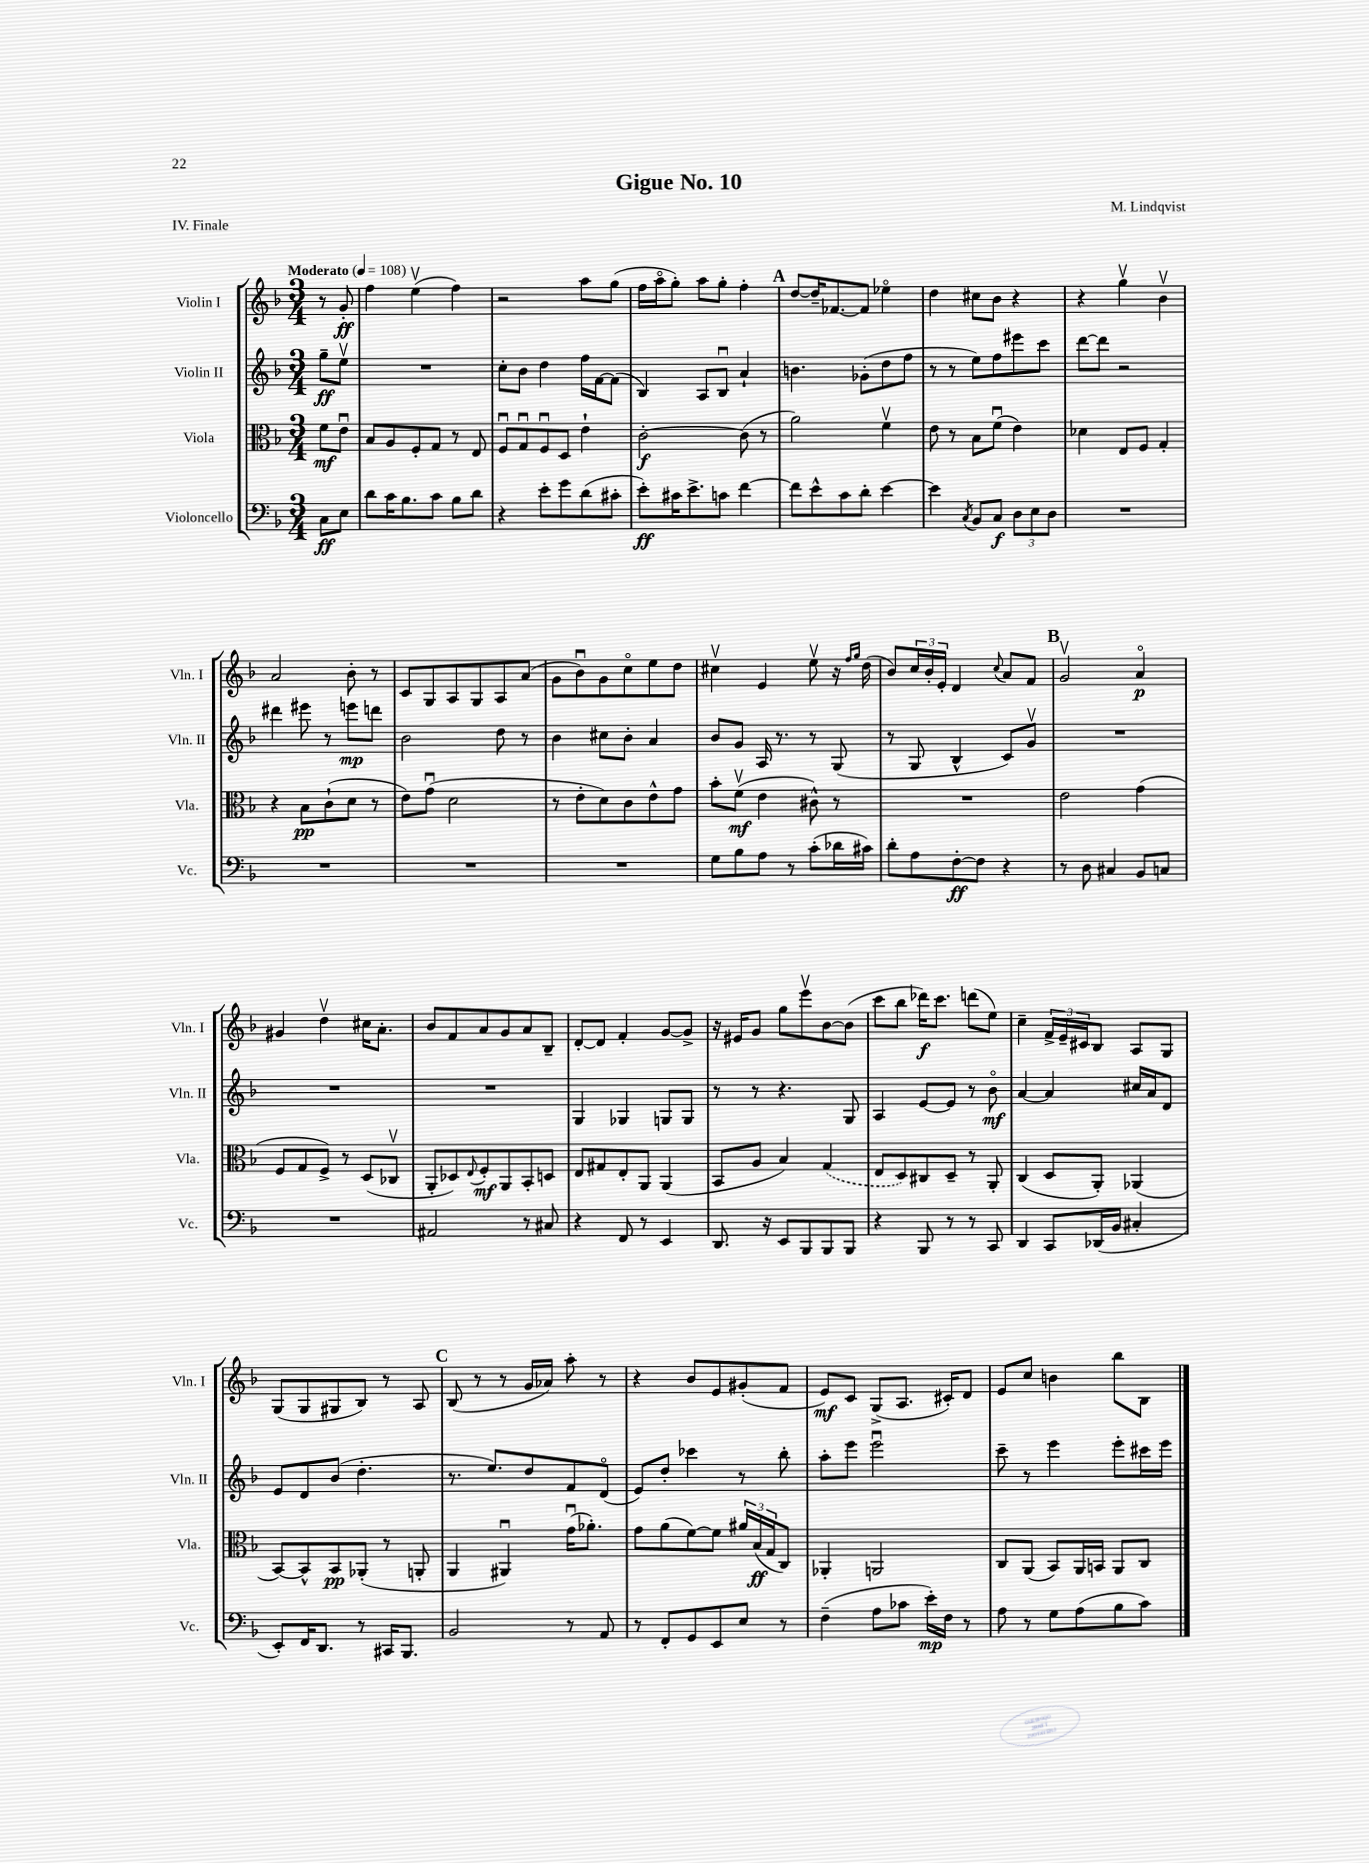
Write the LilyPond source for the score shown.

\header { title = "Gigue No. 10" composer = "M. Lindqvist" piece = "IV. Finale" }
<<
\new StaffGroup <<
\new Staff = "s0" \with { instrumentName = "Violin I" shortInstrumentName = "Vln. I" } {
    \clef treble \key f \major \numericTimeSignature \time 3/4 \partial 4 \tempo "Moderato" 4 = 108
    r8 g'8-.\ff |
    f''4 e''4\upbow( f''4) |
    r2 a''8 g''8( |
    f''16 a''16\flageolet g''8-.) a''8 g''8-. f''4-. |
    \mark \markup { \bold "A" } d''8~ d''16-- fes'8.~ fes'8 ees''4\flageolet |
    d''4 cis''8 bes'8 r4 |
    r4 g''4\upbow bes'4\upbow |
    a'2 bes'8-. r8 |
    c'8 g8 a8 g8 a8 a'8( |
    g'8 bes'8\downbow) g'8 c''8\flageolet e''8 d''8 |
    cis''4\upbow e'4 e''8\upbow r16 \grace { f''16 g''16 } d''16( |
    bes'8) \tuplet 3/2 { c''16 bes'16-. e'16-. } d'4 \appoggiatura { c''8 } a'8 f'8 |
    \mark \markup { \bold "B" } g'2\upbow a'4\flageolet\p |
    gis'4 d''4\upbow cis''16 a'8.-. |
    bes'8 f'8 a'8 g'8 a'8 bes8-- |
    d'8~-. d'8 f'4-. g'8~ g'8-> |
    r16 eis'16 g'8 g''8 e'''8\upbow bes'8~ bes'8( |
    c'''8 bes''8 des'''16\f) c'''8. d'''8( e''8) |
    c''4-- \tuplet 3/2 { f'16-> e'16-- cis'16 } bes8 a8 g8 |
    g8( g8 gis8 bes8) r8 a8 |
    \mark \markup { \bold "C" } bes8( r8 r8 g'16 aes'16) a''8-. r8 |
    r4 bes'8 e'8 gis'8-.( f'8 |
    e'8\mf) c'8 g8->( a8. cis'16-.) d'8 |
    e'8 c''8 b'4 bes''8 bes8 \bar "|." |
}
\new Staff = "s1" \with { instrumentName = "Violin II" shortInstrumentName = "Vln. II" } {
    \clef treble \key f \major \numericTimeSignature \time 3/4 \partial 4
    g''8--\ff e''8\upbow |
    R2. |
    c''8-. bes'8 d''4 f''16 f'16~ f'8( |
    bes4) a8 bes8\downbow a'4-! |
    \mark \markup { \bold "A" } b'4. ges'8-.( d''8 f''8 |
    r8 r8 e''8) f''8 eis'''8 c'''8 |
    d'''8~ d'''8 r2 |
    dis'''4 eis'''8 r8 e'''8\mp d'''8 |
    bes'2 d''8 r8 |
    bes'4 cis''8 bes'8-. a'4 |
    bes'8 g'8 a16 r8. r8 g8( |
    r8 g8 bes4-^ c'8) g'8\upbow |
    \mark \markup { \bold "B" } R2. |
    R2. |
    R2. |
    g4 ges4 g8 g8 |
    r8 r8 r4. g8 |
    a4 e'8~ e'8 r8 bes'8\flageolet\mf |
    a'4~ a'4 cis''16 a'16 d'8 |
    e'8 d'8 bes'8( d''4.-. |
    \mark \markup { \bold "C" } r8. e''8.) d''8 f'8 d'8\flageolet( |
    e'8) d''8-. ces'''4 r8 bes''8-. |
    a''8-. e'''8 e'''2\downbow |
    c'''8-- r8 e'''4 e'''8-. cis'''16 e'''16 \bar "|." |
}
\new Staff = "s2" \with { instrumentName = "Viola" shortInstrumentName = "Vla." } {
    \clef alto \key f \major \numericTimeSignature \time 3/4 \partial 4
    f'8\mf e'8\downbow |
    bes8 a8 f8-. g8 r8 e8 |
    f8\downbow g8\downbow f8\downbow d8 e'4-! |
    c'2~-.\f c'8( r8 |
    \mark \markup { \bold "A" } a'2) f'4\upbow |
    e'8 r8 bes8 f'8\downbow( e'4) |
    des'4 e8 f8 g4-. |
    r4 bes8\pp c'8-!( d'8 r8 |
    e'8) g'8\downbow( d'2 |
    r8 e'8-. d'8) c'8 e'8-^ g'8 |
    bes'8-. f'8\upbow\mf( e'4 cis'8-^) r8 |
    R2. |
    \mark \markup { \bold "B" } e'2 g'4( |
    f8 g8 f8->) r8 d8( ces8\upbow |
    a,8-. des8) \appoggiatura { e8 } f8-.\mf a,8 bes,8-. d8 |
    e8 gis8 e8-. a,8 a,4( |
    bes,8 a8 bes4) \once \slurDashed g4( |
    e8 d8) cis8 d8-- r8 a,8-. |
    c4( d8 a,8-.) aes,4( |
    bes,8~) bes,8-^ bes,8\pp aes,8-.( r8 a,8-. |
    \mark \markup { \bold "C" } a,4 ais,4\downbow) g'16\downbow( aes'8.-.) |
    g'8 a'8( f'8~) f'8 \tuplet 3/2 { ais'16 bes16\ff( g16 } c8) |
    aes,4-. a,2 |
    c8 a,8( bes,8) a,16 b,16 a,8 c8 \bar "|." |
}
\new Staff = "s3" \with { instrumentName = "Violoncello" shortInstrumentName = "Vc." } {
    \clef bass \key f \major \numericTimeSignature \time 3/4 \partial 4
    c8\ff e8 |
    d'8 c'16 bes8. c'8 bes8 d'8 |
    r4 e'8-. g'8 d'8( cis'8-. |
    e'8-.\ff) cis'16 e'8.-> c'8 f'4~ |
    \mark \markup { \bold "A" } f'8 e'8-^ c'8 d'8-. e'4~ |
    e'4 \acciaccatura { c8 } bes,8 c8\f \tuplet 3/2 { d8 e8 d8 } |
    R2. |
    R2. |
    R2. |
    R2. |
    g8 bes8 a8 r8 c'8-.( des'16 cis'16) |
    d'8-. a8 f8~-.\ff f8 r4 |
    \mark \markup { \bold "B" } r8 d8 cis4 bes,8 c8 |
    R2. |
    ais,2 r8 cis8 |
    r4 f,8 r8 e,4 |
    d,8. r16 e,8 bes,,8 bes,,8 bes,,8 |
    r4 bes,,8 r8 r8 c,8 |
    d,4 c,8 des,16( bes,16 cis4-. |
    e,8-.) f,16 d,8. r8 cis,16 bes,,8. |
    \mark \markup { \bold "C" } bes,2 r8 a,8 |
    r8 f,8-. g,8 e,8 e8 r8 |
    f4--( a8 ces'8 e'16-.\mp) f16 r8 |
    a8 r8 g8 a8( bes8 c'8) \bar "|." |
}
>>
>>
\layout { \context { \Score \remove "Bar_number_engraver" } }
